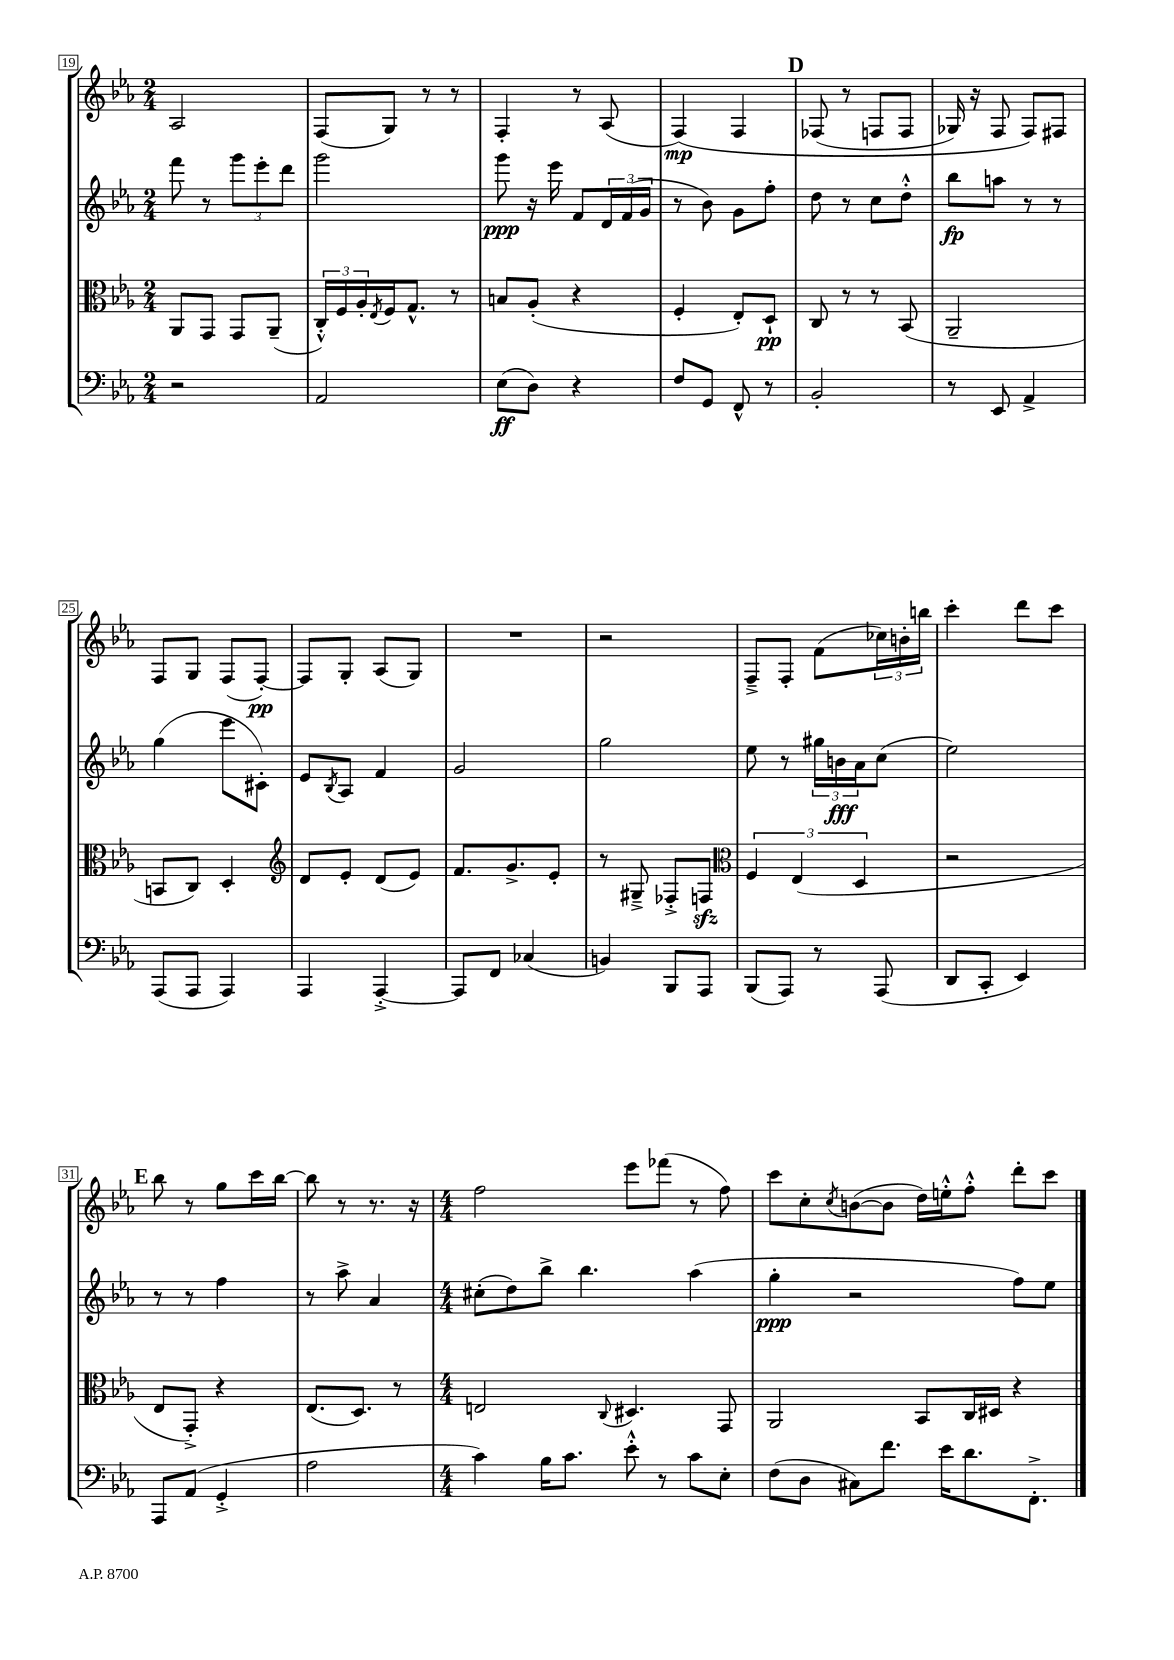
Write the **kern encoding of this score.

**kern	**kern	**kern	**kern
*staff4	*staff3	*staff2	*staff1
*clefF4	*clefC3	*clefG2	*clefG2
*k[b-e-a-]	*k[b-e-a-]	*k[b-e-a-]	*k[b-e-a-]
*M2/4	*M2/4	*M2/4	*M2/4
2r	8AA-/L	8fff\	2A-/
.	8GG/J	8r	.
.	8GG/L	12ggg\L	.
.	.	12eee-'\	.
.	(8AA-~/J	.	.
.	.	12ddd\J	.
=	=	=	=
2AA-/	24C'^^/LL)	2ggg\	(8F/L
.	24F/	.	.
.	24A-'/	.	.
.	8qE-/	.	.
.	16F/J	.	8G/J)
.	8.G^^/J	.	.
.	.	.	8r
.	8r	.	8r
=	=	=	=
(8E-\L	8B/L	8ggg\	4F'/
8D\J)	(8A-'/J	16r	.
.	.	16eee-\	.
4r	4r	8f/L	8r
.	.	24d/L	(8A-/
.	.	(24f/	.
.	.	24g/JJ	.
=	=	=	=
8F/L	4F'/	8r	&(4F/)
8GG/J	.	8b-\)	.
8FF^^/	8E-'/L)	8g\L	4F/
8r	8D`/J	8ff'\J	.
=	=	=	=
2BB-'/	8C/	8dd\	(8F-/
.	8r	8r	8r
.	8r	8cc\L	8F/L
.	(8BB-/	8dd'^^\J	8F/J
=	=	=	=
8r	2AA-~/	8bb-\L	16G-/)
.	.	.	16r
8EE-/	.	8aa\J	8F/
4AA-^/	.	8r	8F/L&)
.	.	8r	8F#/J
=	=	=	=
(8AAA-/L	8BB/L	(4gg\	8F/L
8AAA-/J	8C/J)	.	8G/J
4AAA-/)	4D'/	8eee-\L	(8F/L
.	.	8c#'\J)	[8F'/J)
=	=	=	=
*	*clefG2	*	*
4AAA-/	8d/L	8e-/L	8F/]L
.	.	8qB-/	.
.	8e-'/J	8A-/J	8G'/J
[4AAA-'^/	(8d/L	4f/	(8A-/L
.	8e-/J)	.	8G/J)
=	=	=	=
8AAA-/]L	8.f/L	2g/	2r
8FF/J	.	.	.
.	8.g^/	.	.
(4C-/	.	.	.
.	8e-'/J	.	.
=	=	=	=
4BB/)	8r	2gg\	2r
.	8G#~^/	.	.
8BBB-/L	8F-'^/L	.	.
8AAA-/J	8F/J	.	.
=	=	=	=
*	*clefC3	*	*
(8BBB-/L	6F/	8ee-\	8F~^/L
8AAA-/J)	.	8r	8F'/J
.	(6E-/	.	.
8r	.	24gg#\LL	(8f\L
.	.	24b\	.
.	6D/	24a-\J	.
(8AAA-/	.	(8cc\J	24cc-\L)
.	.	.	24b'\
.	.	.	24bb\JJ
=	=	=	=
8DD/L	2r	2ee-\)	4ccc'\
8CC'/J	.	.	.
4EE-/)	.	.	8ddd\L
.	.	.	8ccc\J
=	=	=	=
8AAA-/L	8E-/L	8r	8bb-\
(8AA-/J	8GG'^/J)	8r	8r
4GG'^/	4r	4ff\	8gg\L
.	.	.	16ccc\L
.	.	.	[16bb-\JJ
=	=	=	=
2A-\	(8.E-/L	8r	8bb-\]
.	.	8aa-^\	8r
.	8.D/J)	.	.
.	.	4a-/	8.r
.	8r	.	.
.	.	.	16r
=	=	=	=
*M4/4	*M4/4	*M4/4	*M4/4
4c\)	2E/	(8cc#'\L	2ff\
.	.	8dd\)	.
16B-\LK	.	8bb-^\J	.
8.c\J	.	.	.
.	.	4.bb-\	.
.	8qqC/	.	.
8e-'^^\	4.D#/	.	8eee-\L
8r	.	.	(8fff-\J
8c\L	.	(4aa-\	8r
8E-'\J	8GG/	.	8ff\)
=	=	=	=
(8F\L	2AA-/	4gg'\	8ccc\L
8D\J	.	.	8cc'\
.	.	.	8qcc/
8C#\L)	.	2r	([8b\
8.f\J	.	.	8b\]J
.	8BB-/L	.	16dd\LL)
16e-\LK	.	.	16ee'^^\J
8.d\	16C/L	.	8ff'^^\J
.	16D#/JJ	.	.
.	4r	8ff\L)	8ddd'\L
8.FF'^\J	.	.	.
.	.	8ee-\J	8ccc\J
==	==	==	==
*-	*-	*-	*-
